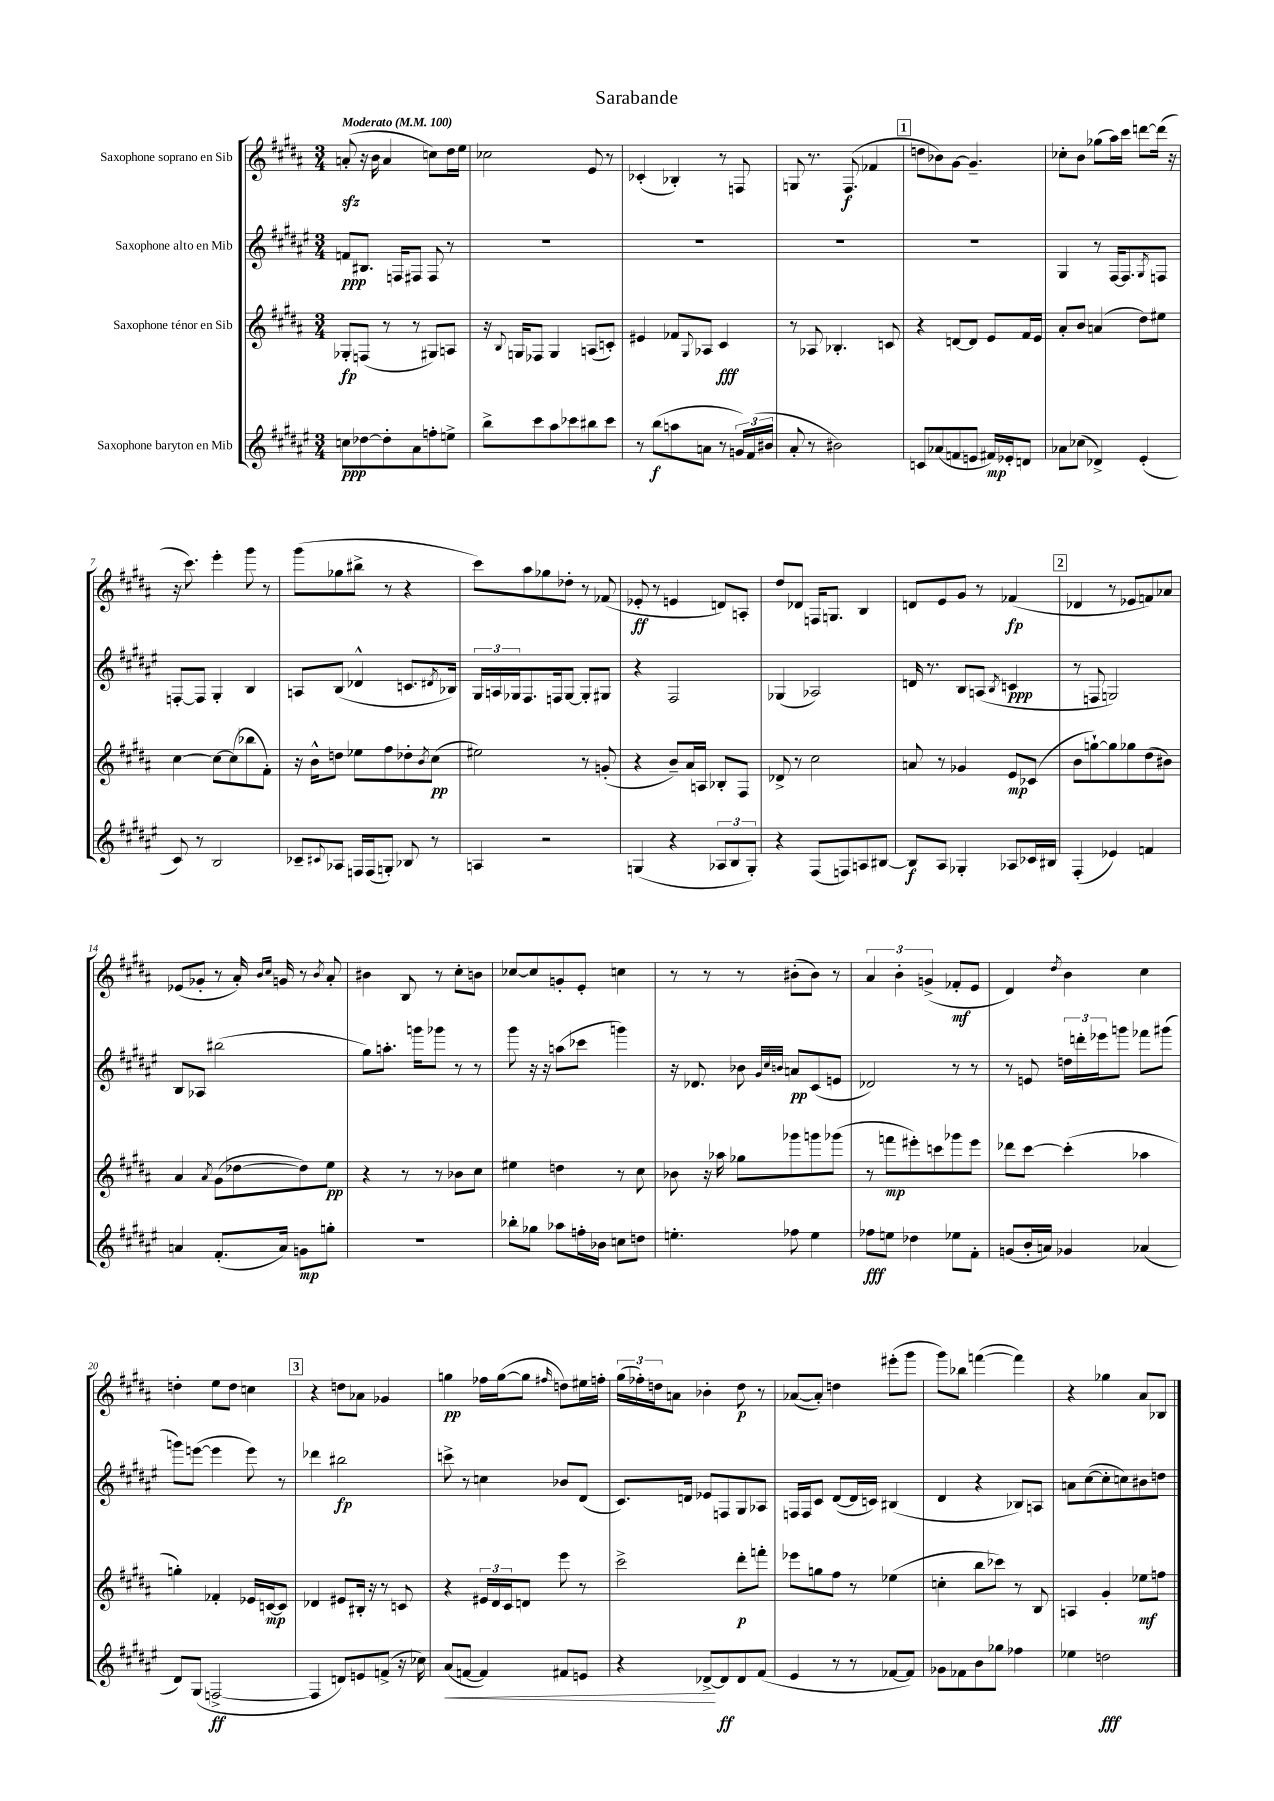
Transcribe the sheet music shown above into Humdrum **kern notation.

**kern	**kern	**kern	**kern
*staff4	*staff3	*staff2	*staff1
*clefG2	*clefG2	*clefG2	*clefG2
*k[f#c#g#d#a#e#]	*k[f#c#g#d#a#]	*k[f#c#g#d#a#e#]	*k[f#c#g#d#a#]
*M3/4	*M3/4	*M3/4	*M3/4
*MM100	*MM100	*MM100	*MM100
8cc	8G-'	8f	(8a'
[8dd-	(8F	8.B#	16r
.	.	.	16b
8dd-']	8r	.	4a
.	.	16F	.
8a#	8r	8F#	.
8ff'	8G#)	8F#	8cc)
8ee^	8A	8r	16dd#
.	.	.	16ee
=	=	=	=
8bb^	16r	2.r	2cc-
.	8qqB	.	.
.	16G	.	.
8ccc#	8F-	.	.
8aa#	4G	.	.
8ccc-	.	.	.
8bb#	(8A	.	8e
8ccc-	8c')	.	8r
=	=	=	=
8r	4e#	2.r	(4c-'
(8bb	.	.	.
8aa	8f-	.	4B-')
.	8qqG#	.	.
8a	8A-	.	.
8r	4c#	.	8r
24g)	.	.	8F
(24f#	.	.	.
24b#	.	.	.
=	=	=	=
8a#'	8r	2.r	8G
8r	8A-	.	8.r
2b#)	4.B-'	.	.
.	.	.	(8.F#
.	.	.	4f-
.	8c	.	.
=	=	=	=
8c	4r	2.r	8dd
(8a-	.	.	8b-)
8f	[8d	.	[8g#
8e	8d]	.	4.g#~]
16f#)	8e	.	.
16e-'	.	.	.
8d	16f#	.	.
.	16e	.	.
=	=	=	=
8a-	8a#'	4G#	8cc-'
(8cc-	8b	.	8b
4d-^)	(4a	8r	(8gg-
.	.	[16F#	16aa#)
.	.	8.F#]	16ccc#
(4e#'	8dd#)	.	[8ddd
.	.	8qG#	.
.	8ee#	8F	(16ddd]
.	.	.	16r
=	=	=	=
8c#)	[4cc#	[8F'	16r
.	.	.	8.ccc#)
8r	.	8F]	.
2B	8cc#_	4G#'	4eee'
.	(8cc#]	.	.
.	8bb-	4B	8ggg#
.	8f#')	.	8r
=	=	=	=
8c-~	16r	8A	(8ggg#
.	16b^^	.	.
8qqc#	.	.	.
8A-	8dd	(8B	8gg-
16F	8ee-	4d-^^	8bb#^
(16F	.	.	.
8G')	8ff#	.	8r
8B-	8dd-'	8.c	4r
.	8qb	.	.
8r	(8cc#	.	.
.	.	8qd#	.
.	.	16B-)	.
=	=	=	=
4A	2ee#)	24G#	8ccc#)
.	.	24A	.
.	.	24G-	.
.	.	8.F#	8aa#
2r	.	.	8gg-
.	.	16F	.
.	.	[8G-	8dd-'
.	8r	8G-']	8r
.	(8g'	8G#	(8f-
=	=	=	=
(4G	4r	4r	8e-'
.	.	.	8r
4r	8b~)	2F#	4e
.	16a#	.	.
.	16A	.	.
12A-	8B-'	.	8d)
12B	.	.	.
.	8F#	.	8A'
12G')	.	.	.
=	=	=	=
4r	8d-^	(4G-	8dd#
.	8r	.	8d-
(8F#	2cc#	2A-)	16F
.	.	.	8.G
8F)	.	.	.
8A	.	.	4B
[8B#	.	.	.
=	=	=	=
8B#]	8a	16d	8d
.	.	8.r	.
8A#	8r	.	8e
4G-'	4g-	8B	8g#
.	.	(8A	8r
.	.	8qB	.
8A-	8e	4c	(4f-
16c-	(8c-	.	.
16B#	.	.	.
=	=	=	=
(4F#'	8b	8r	4d-
.	[8gg`)	8F	.
4e-)	8gg]	2G)	8r
.	8gg-	.	8e-
4f	(8dd#	.	8f)
.	8b#)	.	8a-
=	=	=	=
4a	4a#	8B	(8e-
.	.	8A-	8g-'
.	8qa#	.	.
(8.f#'	(8g#	(2bb#	8r
.	[8dd-	.	16a#')
.	.	.	16qqb
.	.	.	16qqcc#
16a)	.	.	16g
8g	8dd-])	.	8r
.	.	.	8qb
8gg'	8ee	.	8a#'
=	=	=	=
2.r	4r	8gg#)	4b#
.	.	8.aa'	.
.	8r	.	8B
.	.	16ggg	.
.	8r	8ggg-	8r
.	8b-	8r	8cc#'
.	8cc#	8r	8b
=	=	=	=
8bb-'	4ee#	8ggg#	[8cc-
8gg-	.	16r	8cc-]
.	.	16r	.
8aa-	4dd	(8aa	8g'
16ff'	.	8ccc-	8e'
16b-	.	.	.
8cc	8r	4ggg)	4cc
8dd	8cc#	.	.
=	=	=	=
4.ee'	8b-	16r	8r
.	.	8.d-	.
.	16r	.	8r
.	16aa-	.	.
.	8gg-	8b-	8r
.	.	32qqg#	.
.	.	32qqcc#	.
.	.	32qqb	.
8ff-	8ggg-	8a	(8b#'
4ee	8ggg	(8c#	8b#)
.	(8ggg-	8e	8r
=	=	=	=
8ff-	8r	2d-)	6a#
8ee	8fff	.	.
.	.	.	6b'
4dd-	8eee#')	.	.
.	.	.	(6g^
.	8ccc	.	.
8ee-	8ggg-	8r	8f-'
8f#'	8eee#	8r	8e
=	=	=	=
(8g	8ddd-	8r	4d#)
16b'	[8ccc#	8e	.
16a)	.	.	.
.	.	.	8qdd#
4g-	(4ccc#']	24dd	4b
.	.	24ddd'	.
.	.	24eee-	.
.	.	8ggg	.
(4a-	4aa-	8fff-	4cc#
.	.	(8ggg#	.
=	=	=	=
8d#)	4gg')	8ggg)	4dd'
(8G#	.	([8eee	.
[2F^	4f-'	4eee]	8ee
.	.	.	8dd
.	16e-	8eee)	4cc
.	[16c	.	.
.	8c]	8r	.
=	=	=	=
4F]	4d-	4ddd-	4r
8d)	8e#	2bb#	8dd
8e	16B#'	.	8a-
.	16r	.	.
(8f^	8r	.	4g-
16r	8c	.	.
16cc-)	.	.	.
=	=	=	=
(8a#	4r	8ccc^	4gg
[8f	.	8r	.
4f])	24e#	4cc	16ff-
.	24d#	.	.
.	.	.	([16gg
.	24c#	.	.
.	8d	.	8gg]
.	.	.	16qqff#
8f#	8eee	8b-	8dd)
8e	8r	(8d#	16ee#
.	.	.	16ff'
=	=	=	=
4r	2ccc#^	8.c#)	(24gg#
.	.	.	24ff-')
.	.	.	24dd
.	.	.	8a
.	.	16d	.
[8d-^	.	8e-	4b-'
8d-]	.	8F	.
8d-	8ddd#'	8G#	8dd
(8f#	8fff'	8A-	8r
=	=	=	=
4e#	8eee-	16F	([8a-
.	.	16F	.
.	8gg	8c#	8a-'])
8r	8ff#	([8d#	4dd
8r	8r	16d#]	.
.	.	16c)	.
[8f-	(4ee-	(4B#	(8eee#'
8f-])	.	.	8ggg#
=	=	=	=
8g-	4cc'	4d#	8ggg#)
8f-	.	.	8bb-
8b	8bb	4r	([4fff
8gg-	8ccc-)	.	.
4ff-	8r	8B-)	4fff])
.	8B	8A	.
=	=	=	=
4ee-	4A	8a	4r
.	.	([8cc#	.
2dd	4g#'	8cc#']	4gg-
.	.	8cc)	.
.	8ee-	8b#	8a#
.	8ff	8dd	8B-
==	==	==	==
*-	*-	*-	*-
